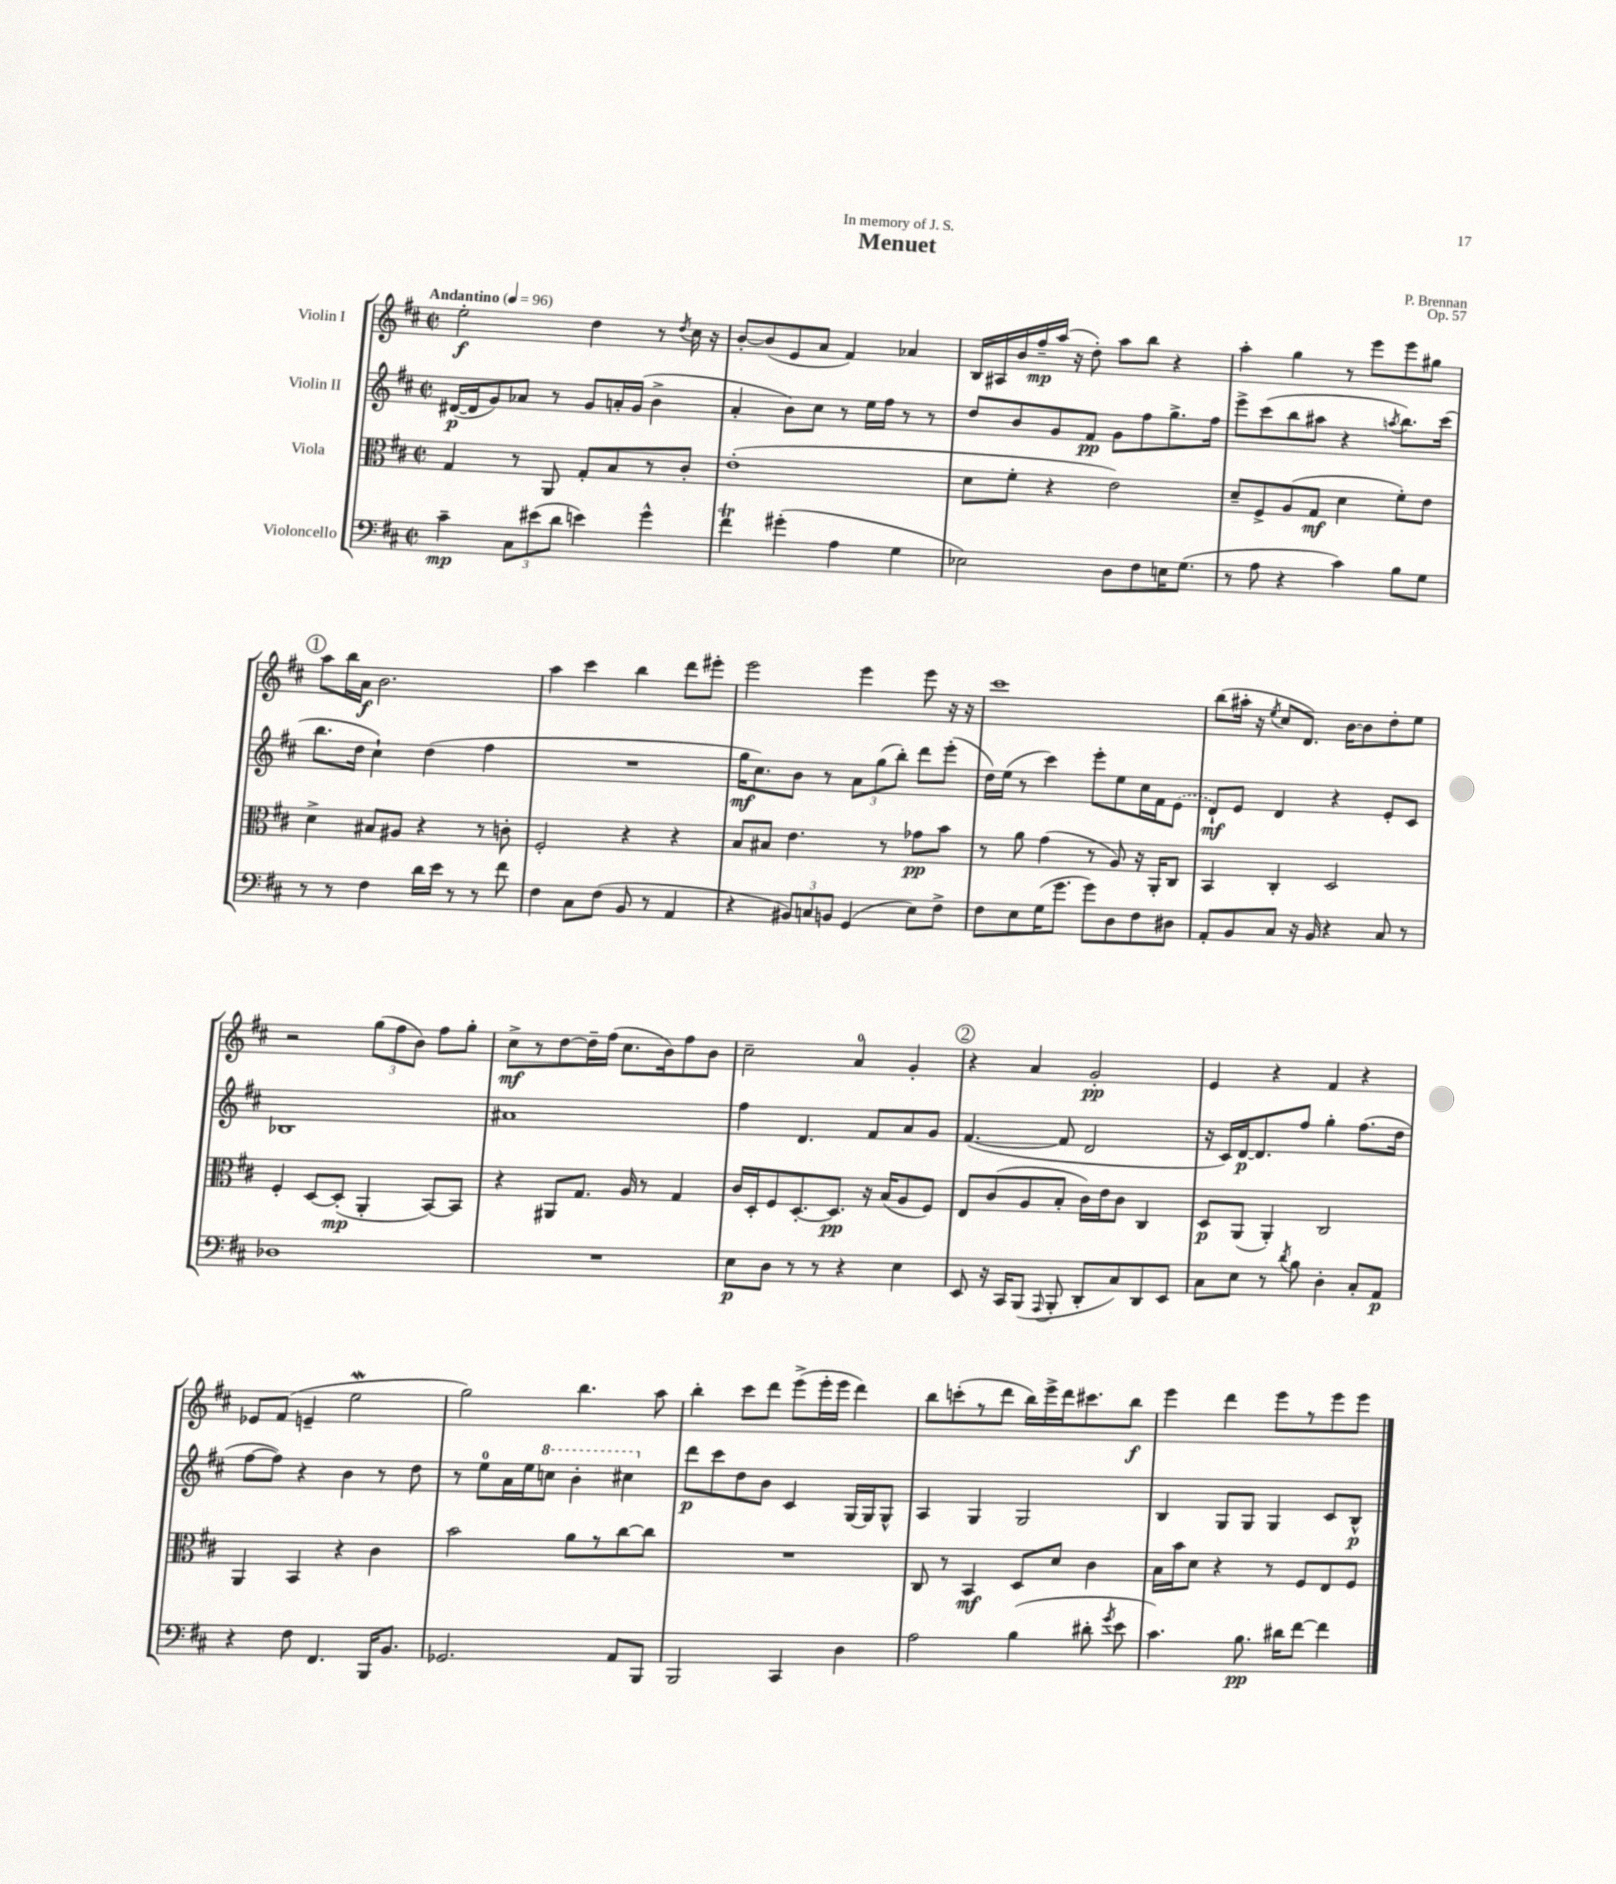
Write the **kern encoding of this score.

**kern	**dynam	**kern	**dynam	**kern	**dynam	**kern	**dynam
*part4	*part4	*part3	*part3	*part2	*part2	*part1	*part1
*staff4	*staff4	*staff3	*staff3	*staff2	*staff2	*staff1	*staff1
*I"Violoncello	*	*I"Viola	*	*I"Violin II	*	*I"Violin I	*
*clefF4	*	*clefC3	*	*clefG2	*	*clefG2	*
*k[f#c#]	*	*k[f#c#]	*	*k[f#c#]	*	*k[f#c#]	*
*M2/2	*	*M2/2	*	*M2/2	*	*M2/2	*
*met(c|)	*	*met(c|)	*	*met(c|)	*	*met(c|)	*
*MM96	*	*MM96	*	*MM96	*	*MM96	*
=1	=1	=1	=1	=1	=1	=1	=1
!	!	!	!	!	!	!LO:TX:a:B:t=Andantino	!
4c#~\	mp	4G/	.	([16d#X/LL	p	2ee'\	f
.	.	.	.	16d#/J]	.	.	.
.	.	.	.	8g/)	.	.	.
12C#\L	.	8r	.	8a-X/J	.	.	.
(12e#X\	.	.	.	.	.	.	.
.	.	8AA/	.	8r	.	.	.
12d\J	.	.	.	.	.	.	.
4en\)	.	8G'/L	.	8g/L	.	4dd\	.
.	.	8B/	.	16an'/L	.	.	.
.	.	.	.	(16g/JJ	.	.	.
4g^^\	.	8r	.	4b^\	.	8r	.
.	.	.	.	.	.	8qdd/	.
.	.	8c#'/J	.	.	.	16cc#\	.
.	.	.	.	.	.	16r	.
=2	=2	=2	=2	=2	=2	=2	=2
4f#t\	.	(1e'	.	4a'/	.	[8b'/L	.
.	.	.	.	.	.	(8b/]	.
(4g#X'\	.	.	.	8b\L)	.	8e/	.
.	.	.	.	8cc#\J	.	8a/J	.
4A\	.	.	.	8r	.	4f#/)	.
.	.	.	.	16ee\LL	.	.	.
.	.	.	.	16ff#\JJ	.	.	.
4G\	.	.	.	8r	.	4a-X/	.
.	.	.	.	8r	.	.	.
=3	=3	=3	=3	=3	=3	=3	=3
2E-X\)	.	8d\L	.	8dd/L	.	16B/LL	.
.	.	.	.	.	.	16A#X/	.
.	.	8f#'\J	.	8b/	.	16b/	.
.	.	.	.	.	.	16ff#~/	mp
.	.	4r	.	8g/	.	(16aa/JJ	.
.	.	.	.	.	.	16r	.
.	.	.	.	8f#/J	pp	8dd'\)	.
8D\L	.	2e\)	.	8g\L	.	8aa\L	.
8F#\	.	.	.	8ff#\	.	8bb\J	.
16En\K	.	.	.	8.gg^\	.	4r	.
(8.G\J	.	.	.	.	.	.	.
.	.	.	.	16ff#\Jk	.	.	.
=4	=4	=4	=4	=4	=4	=4	=4
8r	.	8d~/L	.	8eee^\L	.	4aa'\	.
8A\	.	8F#^/	.	(8ccc#\	.	.	.
4r	.	(8A/	.	8bb\	.	4gg\	.
.	.	8G/J	mf	8aa#X\J	.	.	.
4c#\)	.	4d\	.	4r	.	8r	.
.	.	.	.	.	.	8eee\L	.
.	.	.	.	8qaan/	.	.	.
8B\L	.	8f#'\L)	.	8.bb\L)	.	8eee\	.
8G\J	.	8e\J	.	.	.	8gg#X\J	.
.	.	.	.	(16ccc#\Jk	.	.	.
!!LO:LB:g=z
!!LO:REH:place=s1:t=1
=5	=5	=5	=5	=5	=5	=5	=5
8r	.	4d^\	.	8.bb\L	.	8aa\L	.
8r	.	.	.	.	.	16bb\L	.
.	.	.	.	16dd\Jk	.	16a\JJ	f
4F#\	.	8B#X/L	.	4cc#`\)	.	2.b\	.
.	.	8A#X/J	.	.	.	.	.
16d\LL	.	4r	.	(4dd\	.	.	.
16e\JJ	.	.	.	.	.	.	.
8r	.	.	.	.	.	.	.
8r	.	8r	.	4ff#\	.	.	.
8f#\	.	8cn'\	.	.	.	.	.
=6	=6	=6	=6	=6	=6	=6	=6
4F#\	.	2F#'/	.	1r	.	4aa\	.
8C#\L	.	.	.	.	.	4ccc#\	.
(8F#\J	.	.	.	.	.	.	.
8BB/	.	4r	.	.	.	4bb\	.
8r	.	.	.	.	.	.	.
4AA/	.	4r	.	.	.	8ddd\L	.
.	.	.	.	.	.	8eee#X'\J	.
=7	=7	=7	=7	=7	=7	=7	=7
4r	.	8B/L	.	16gg\KL	mf	2eee\	.
.	.	.	.	8.cc#\)	.	.	.
.	.	8B#X/J	.	.	.	.	.
12BB#X/L)	.	4.e\	.	8b\J	.	.	.
12Cn/	.	.	.	.	.	.	.
.	.	.	.	8r	.	.	.
12BBn/J	.	.	.	.	.	.	.
(4GG/	.	.	.	12a\L	.	4eee\	.
.	.	.	.	(12gg\	.	.	.
.	.	8r	.	.	.	.	.
.	.	.	.	12bb'\J)	.	.	.
8E\L)	.	8g-X\L	pp	8ddd\L	.	8eee\	.
8F#^\J	.	8b\J	.	(8eee'\J	.	16r	.
.	.	.	.	.	.	16r	.
=8	=8	=8	=8	=8	=8	=8	=8
8F#\L	.	8r	.	16dd\LL)	.	1ccc#	.
.	.	.	.	(16ee\JJ	.	.	.
8E\	.	8a\	.	8r	.	.	.
(16G\K	.	(4g\	.	4ccc#\)	.	.	.
8.g\J	.	.	.	.	.	.	.
8g\L)	.	8r	.	8eee'\L	.	.	.
8D\	.	8A/)	.	8ee\	.	.	.
8F#\	.	16r	.	16cc#\L	.	.	.
.	.	16AA'/KL	.	16f#\J	.	.	.
8D#X\J	.	8C#/J	.	(8e\J	.	.	.
=9	=9	=9	=9	=9	=9	=9	=9
8AA'/L	.	4BB/	.	8d`/L)	mf	(8bb\L	.
8BB/	.	.	.	8e/J	.	16aa#X'\Jk	.
.	.	.	.	.	.	16r	.
.	.	.	.	.	.	8qee/	.
8C#/J	.	4C#'/	.	4d/	.	8cc#/L	.
16r	.	.	.	.	.	8.d/J)	.
16BB/	.	.	.	.	.	.	.
4r	.	2D/	.	4r	.	.	.
.	.	.	.	.	.	[16b\KL	.
.	.	.	.	.	.	8b\]	.
8C#/	.	.	.	8e'/L	.	8dd'\	.
8r	.	.	.	8c#/J	.	8ee\J	.
!!LO:LB:g=z
=10	=10	=10	=10	=10	=10	=10	=10
1D-X	.	4F#'/	.	1B-X	.	2r	.
.	.	[8D/L	.	.	.	.	.
.	.	(8D'/J]	mp	.	.	.	.
.	.	4AA'/	.	.	.	(12gg\L	.
.	.	.	.	.	.	12ff#\	.
.	.	.	.	.	.	12b\J)	.
.	.	[8BB/L)	.	.	.	8ff#\L	.
.	.	8BB/J]	.	.	.	8gg'\J	.
=11	=11	=11	=11	=11	=11	=11	=11
1r	.	4r	.	1a#X	.	8cc#^\L	mf
.	.	.	.	.	.	8r	.
.	.	8AA#X/L	.	.	.	[8dd\	.
.	.	8.G/J	.	.	.	16dd~\L]	.
.	.	.	.	.	.	(16ff#\JJ	.
.	.	.	.	.	.	8.cc#\L	.
.	.	16A/	.	.	.	.	.
.	.	8r	.	.	.	.	.
.	.	.	.	.	.	16b\k)	.
.	.	4G/	.	.	.	8ff#\	.
.	.	.	.	.	.	8b\J	.
=12	=12	=12	=12	=12	=12	=12	=12
8E\L	p	16c#/LL	.	4ff#\	.	2cc#~\	.
.	.	16D'/J	.	.	.	.	.
8D\J	.	8F#/	.	.	.	.	.
8r	.	[8.D'/	.	4.d/	.	.	.
8r	.	.	.	.	.	.	.
.	.	8.D/J]	pp	.	.	.	.
4r	.	.	.	.	.	4a/	.
.	.	16r	.	8f#/L	.	.	.
.	.	(16B/KL	.	.	.	.	.
4E\	.	8A/	.	8a/	.	4g'/	.
.	.	8F#/J)	.	8g/J	.	.	.
!!LO:REH:place=s1:t=2
=13	=13	=13	=13	=13	=13	=13	=13
8EE/	.	8E/L	.	([4.f#/	.	4r	.
16r	.	(8c#/	.	.	.	.	.
16CC#/KL	.	.	.	.	.	.	.
(8BBB/J	.	8A/	.	.	.	4a/	.
8qqAAA/	.	.	.	.	.	.	.
8BBB'/	.	8B'/J	.	8f#/]	.	.	.
8DD'/L	.	16c#\LL)	.	2d/	.	2g'/	pp
.	.	16e\J	.	.	.	.	.
8C#/)	.	8c#\J	.	.	.	.	.
8DD/	.	4C#/	.	.	.	.	.
8EE/J	.	.	.	.	.	.	.
=14	=14	=14	=14	=14	=14	=14	=14
8C#\L	.	8D/L	p	16r	.	4e/	.
.	.	.	.	16c#/LL)	.	.	.
8E\J	.	(8AA/J	.	[16d/J	p	.	.
.	.	.	.	8.d/]	.	.	.
8r	.	4AA'/)	.	.	.	4r	.
8qd/	.	.	.	.	.	.	.
8B\	.	.	.	8ff#/J	.	.	.
4D'\	.	2C#/	.	4gg'\	.	4f#/	.
8C#'/L	.	.	.	(8.ff#\L	.	4r	.
8AA/J	p	.	.	.	.	.	.
.	.	.	.	16dd\Jk	.	.	.
!!LO:LB:g=z
=15	=15	=15	=15	=15	=15	=15	=15
4r	.	4AA/	.	[8ff#\L	.	8e-X/L	.
.	.	.	.	8ff#\J])	.	(8f#/J	.
8F#\	.	4BB/	.	4r	.	4en~/	.
4.FF#/	.	.	.	.	.	.	.
.	.	4r	.	4b\	.	2eeW\	.
16BBB/KL	.	4c#\	.	8r	.	.	.
8.BB/J	.	.	.	.	.	.	.
.	.	.	.	8dd\	.	.	.
=16	=16	=16	=16	=16	=16	=16	=16
2.GG-X/	.	2b\	.	8r	.	2gg\)	.
.	.	.	.	8ee\L	.	.	.
.	.	.	.	16a\L	.	.	.
.	.	.	.	16ee\J	.	.	.
*	*	*	*	*8va	*	*	*
.	.	.	.	8cccn\J	.	.	.
.	.	8a\L	.	4bb'\	.	4.bb\	.
.	.	8r	.	.	.	.	.
8AA/L	.	[8cc#\	.	4ccc#X\	.	.	.
8BBB/J	.	8cc#\J]	.	.	.	8aa\	.
=17	=17	=17	=17	=17	=17	=17	=17
*	*	*	*	*X8va	*	*	*
2BBB/	.	1r	.	8ddd\L	p	4bb'\	.
.	.	.	.	8ccc#\	.	.	.
.	.	.	.	8dd\	.	8ccc#\L	.
.	.	.	.	8b\J	.	8ddd\J	.
4CC#/	.	.	.	4c#/	.	(8eee^\L	.
.	.	.	.	.	.	16eee'\L	.
.	.	.	.	.	.	16eee\JJ	.
4D\	.	.	.	[16G/LL	.	4ddd\)	.
.	.	.	.	16G/J]	.	.	.
.	.	.	.	8G^^/J	.	.	.
=18	=18	=18	=18	=18	=18	=18	=18
2A\	.	8C#/	.	4A/	.	8bb\L	.
.	.	8r	.	.	.	(8cccn'\	.
.	.	4BB/	mf	4G/	.	8r	.
.	.	.	.	.	.	8ddd\J	.
(4B\	.	8D/L	.	2G/	.	16bb\LL)	.
.	.	.	.	.	.	16eee^\	.
.	.	8d/J	.	.	.	16ddd\J	.
.	.	.	.	.	.	8.ccc#X\	.
8d#X'\	.	4c#\	.	.	.	.	.
8qg/	.	.	.	.	.	.	.
8e\	.	.	.	.	.	8bb\J	f
=19	=19	=19	=19	=19	=19	=19	=19
4.c#\)	.	16B\LL	.	4B/	.	4eee\	.
.	.	16b\J	.	.	.	.	.
.	.	8d\J	.	.	.	.	.
.	.	4r	.	8G/L	.	4ddd\	.
8.B\	pp	.	.	8G/J	.	.	.
.	.	8r	.	4G/	.	8eee\L	.
16d#X\KL	.	.	.	.	.	.	.
[8f#\J	.	8F#/L	.	.	.	8r	.
4f#\]	.	8E/	.	8c#/L	.	8eee\	.
.	.	8F#/J	.	8B^^/J	p	8eee\J	.
==	==	==	==	==	==	==	==
*-	*-	*-	*-	*-	*-	*-	*-
